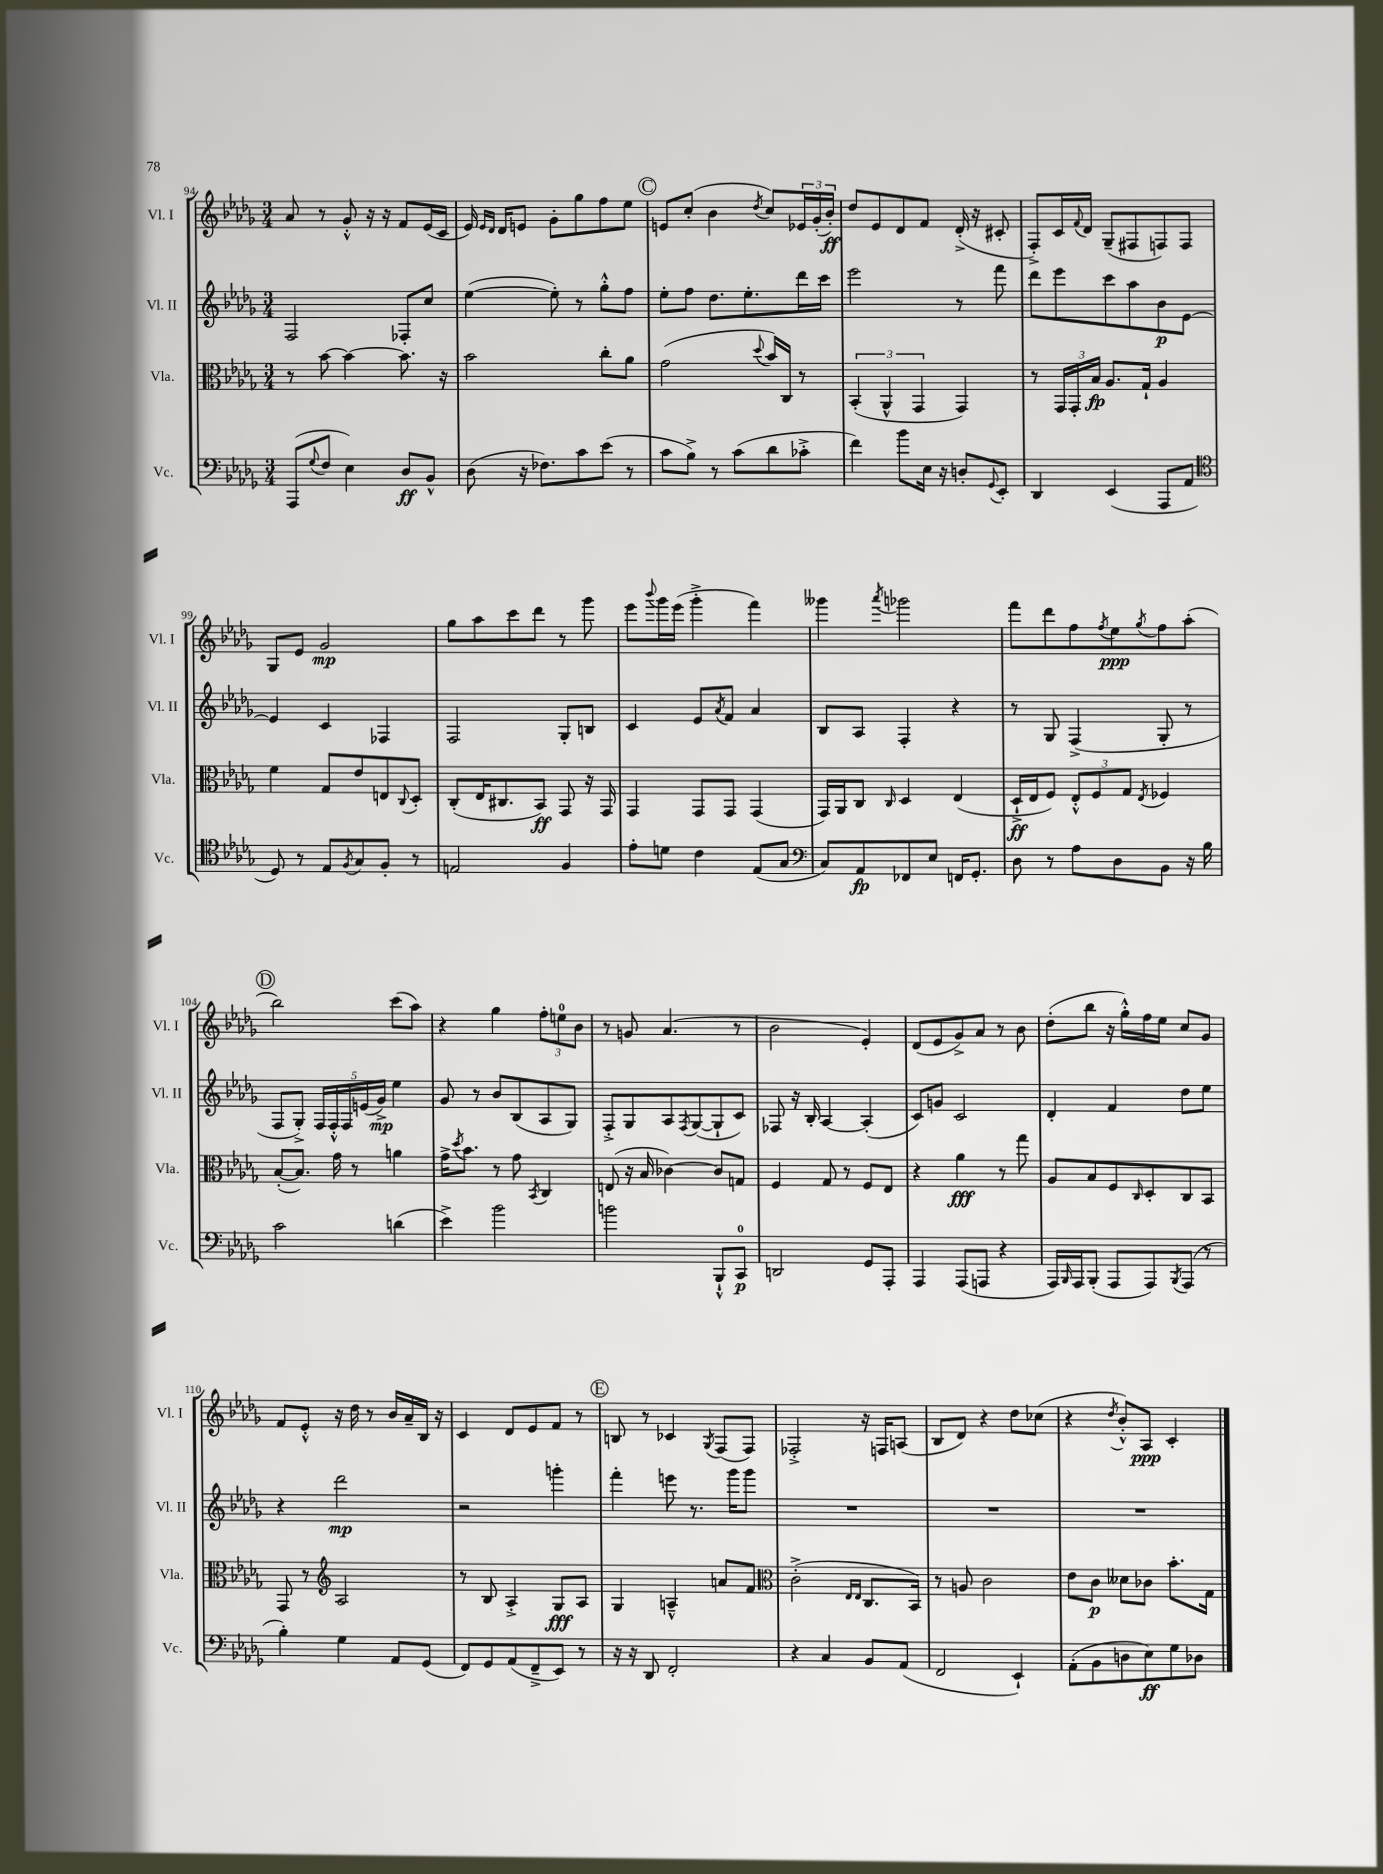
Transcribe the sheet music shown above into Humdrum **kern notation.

**kern	**kern	**kern	**kern
*staff4	*staff3	*staff2	*staff1
*clefF4	*clefC3	*clefG2	*clefG2
*k[b-e-a-d-g-]	*k[b-e-a-d-g-]	*k[b-e-a-d-g-]	*k[b-e-a-d-g-]
*M3/4	*M3/4	*M3/4	*M3/4
(8AAA-	8r	2F	8a-
8qqG-	.	.	.
8F	[8b-	.	8r
4E-)	4b-_	.	8g-'^^
.	.	.	16r
.	.	.	16r
8D-	8.b-]	8F-'	8f
8BB-^^	.	8cc	(16e-
.	16r	.	16c
=	=	=	=
(8D-	2b-	([4ee-	16e-)
.	.	.	16qqe-
.	.	.	16qqd-
.	.	.	16d-
16r	.	.	8e
8.F-)	.	.	.
.	.	8ee-'])	8g-'
8c	.	8r	8gg-
(8e-	8cc'	8gg-'^^	8ff
8r	8a-	8ff	8ee-
=	=	=	=
8c	(2g-	8ee-'	8e
8B-^)	.	8ff	(8cc'
8r	.	8.dd-	4b-
(8c	.	.	.
.	.	8.ee-'	.
.	8qqdd-	.	8qdd-
8d-	16b-)	.	8cc)
.	16C	.	.
8c-'^	8r	16ddd-	24e-
.	.	.	(24g-'
.	.	16ccc	.
.	.	.	24b-')
=	=	=	=
4f)	(6BB-'	2eee-	8dd-
.	.	.	8e-
.	6AA-^^	.	.
8b-	.	.	8d-
.	6GG-	.	.
16E-	.	.	8f
16r	.	.	.
8D'	4GG-)	8r	(16d-'^
.	.	.	16r
8qqGG-	.	.	.
8EE-'	.	8fff	8c#'
=	=	=	=
4DD-	8r	8ddd-	8F'^)
.	24GG-	8eee-	16c
.	24GG-'	.	.
.	.	.	8qqf
.	.	.	16d-
.	24B-	.	.
(4EE-	8.A-	8ccc	(8G-~
.	.	8aa-	8F#
.	16G-`	.	.
8AAA-	4A-	8b-	8F)
8AA-	.	[8e-	8F
=	=	=	=
*clefC4	*	*	*
8D-)	4f	4e-]	8G-
8r	.	.	8e-
8E-	8G-	4c	2g-
8qF	.	.	.
8G-	8e-	.	.
8F'	8E	4F-	.
.	8qqC	.	.
8r	8D-'	.	.
=	=	=	=
2E	(8C'	2F	8gg-
.	16E-	.	8aa-
.	8.C#	.	.
.	.	.	8ccc
.	8BB-)	.	8ddd-
4F	8GG-	8G-'	8r
.	16r	8B	8ggg-
.	16GG-	.	.
=	=	=	=
8e-'	4GG-	4c	8eee-
.	.	.	8qqbbb-
8d	.	.	16ggg-
.	.	.	(16eee-
4c	8GG-	8e-	4ggg-'^
.	.	8qa-	.
.	8GG-	8f	.
(8E-	(4GG-	4a-	4fff)
8G-	.	.	.
=	=	=	=
*clefF4	*	*	*
8C)	16GG-)	8B-	4ggg--
.	16AA-	.	.
8AA-	8C	8A-	.
.	16qqC	.	8qaaa-
8FF-	4D-	4F'	2ggg-
8E-	.	.	.
16FF	(4E-	4r	.
8.GG-'	.	.	.
=	=	=	=
8D-	16D-`^	8r	8fff
.	16E-	.	.
8r	8F)	8G-	8ddd-
8A-	12E-'^^	(4F^	8ff
.	12F	.	.
.	.	.	8qff
8D-	.	.	8ee-
.	12G-	.	.
.	8qE-	.	8qgg-
8BB-	4F-	8G-'	8ff
16r	.	8r	(8aa-'
16B-	.	.	.
=	=	=	=
2c	([8B-'	8F	2bb-)
.	8.B-])	8G-'^)	.
.	.	20F	.
.	.	20F'^^	.
.	16g-	.	.
.	.	20F	.
.	8r	.	.
.	.	(20e	.
.	.	20g-^)	.
(4d	4a	4ee-	(8ccc
.	.	.	8aa-)
=	=	=	=
4e-^)	16g-^	8g-	4r
.	8qdd-	.	.
.	8.b-	.	.
.	.	8r	.
2b-	8r	8b-	4gg-
.	8g-	(8B-	.
.	8qBB-	.	.
.	4C	8A-	12ff'
.	.	.	12ee
.	.	8G-)	.
.	.	.	12b-
=	=	=	=
2b	(8E	8F'^	8r
.	16r	8G-	8g
.	16B-	.	.
.	[4c-)	8A-	(4.a-
.	.	8qF	.
.	.	([8G-	.
8BBB-`^^	8c-]	8G-`]	.
8CC	8G	8c)	8r
=	=	=	=
2DD	4F	8F-	2b-
.	.	16r	.
.	.	16B-'	.
.	8G-	[4A-	.
.	8r	.	.
8GG-	8F	(4A-']	4e-')
8AAA-'	8E-	.	.
=	=	=	=
4AAA-	4r	8c)	(8d-
.	.	8g	8e-
(8AAA-	4a-	2c	8g-^)
8AAA	.	.	8a-
4r	8r	.	8r
.	8gg-	.	8b-
=	=	=	=
16AAA-)	8A-	4d-'	(8dd-'
16qqBBB-	.	.	.
16AAA-	.	.	.
(8BBB-'	8B-	.	8bb-
8AAA-	8F	4f	16r
.	.	.	16gg-'^^)
.	16qqC	.	.
8AAA-)	8D-'	.	16ff
.	.	.	16ee-
8qBBB-	.	.	.
(8AAA-	8C	8dd-	8cc
8r	8BB-	8ee-	8g-
=	=	=	=
4B-')	8GG-	4r	8f
.	8r	.	8e-'^^
*	*clefG2	*	*
4G-	2A-	2ddd-	16r
.	.	.	16dd-
.	.	.	8r
8AA-	.	.	16b-
.	.	.	16a-~
(8GG-	.	.	16B-
.	.	.	16r
=	=	=	=
8FF)	8r	2r	4c
8GG-	8B-	.	.
(8AA-	4A-'^	.	8d-
8FF~^	.	.	8e-
8EE-)	8G-	4ggg'	8f
8r	8A-	.	8r
=	=	=	=
16r	4G-	4fff'	8B
16r	.	.	.
8DD-	.	.	8r
2FF'	4A~^^	8eee	4c-
.	.	8.r	.
.	.	.	8qG-
.	8a	.	(8F
.	.	16ggg-	.
.	8f	8ggg-	8F)
=	=	=	=
*	*clefC3	*	*
4r	(2c'^	2.r	2F-'^
4C	.	.	.
.	16qqE-	.	.
.	16qqE-	.	.
8BB-	8.C	.	16r
.	.	.	16F
(8AA-	.	.	(8A
.	16BB-)	.	.
=	=	=	=
2FF	8r	2.r	8B-
.	8A	.	8d-)
.	2c	.	4r
4EE-`)	.	.	8dd-
.	.	.	(8cc-
=	=	=	=
(8AA-'	8e-	2.r	4r
8BB-	8c	.	.
.	.	.	8qdd-
8D	8d--	.	8b-'^^)
8E-)	8c-	.	8A-
8G-	8.b-'	.	4c'
8D-	.	.	.
.	16G-	.	.
==	==	==	==
*-	*-	*-	*-
